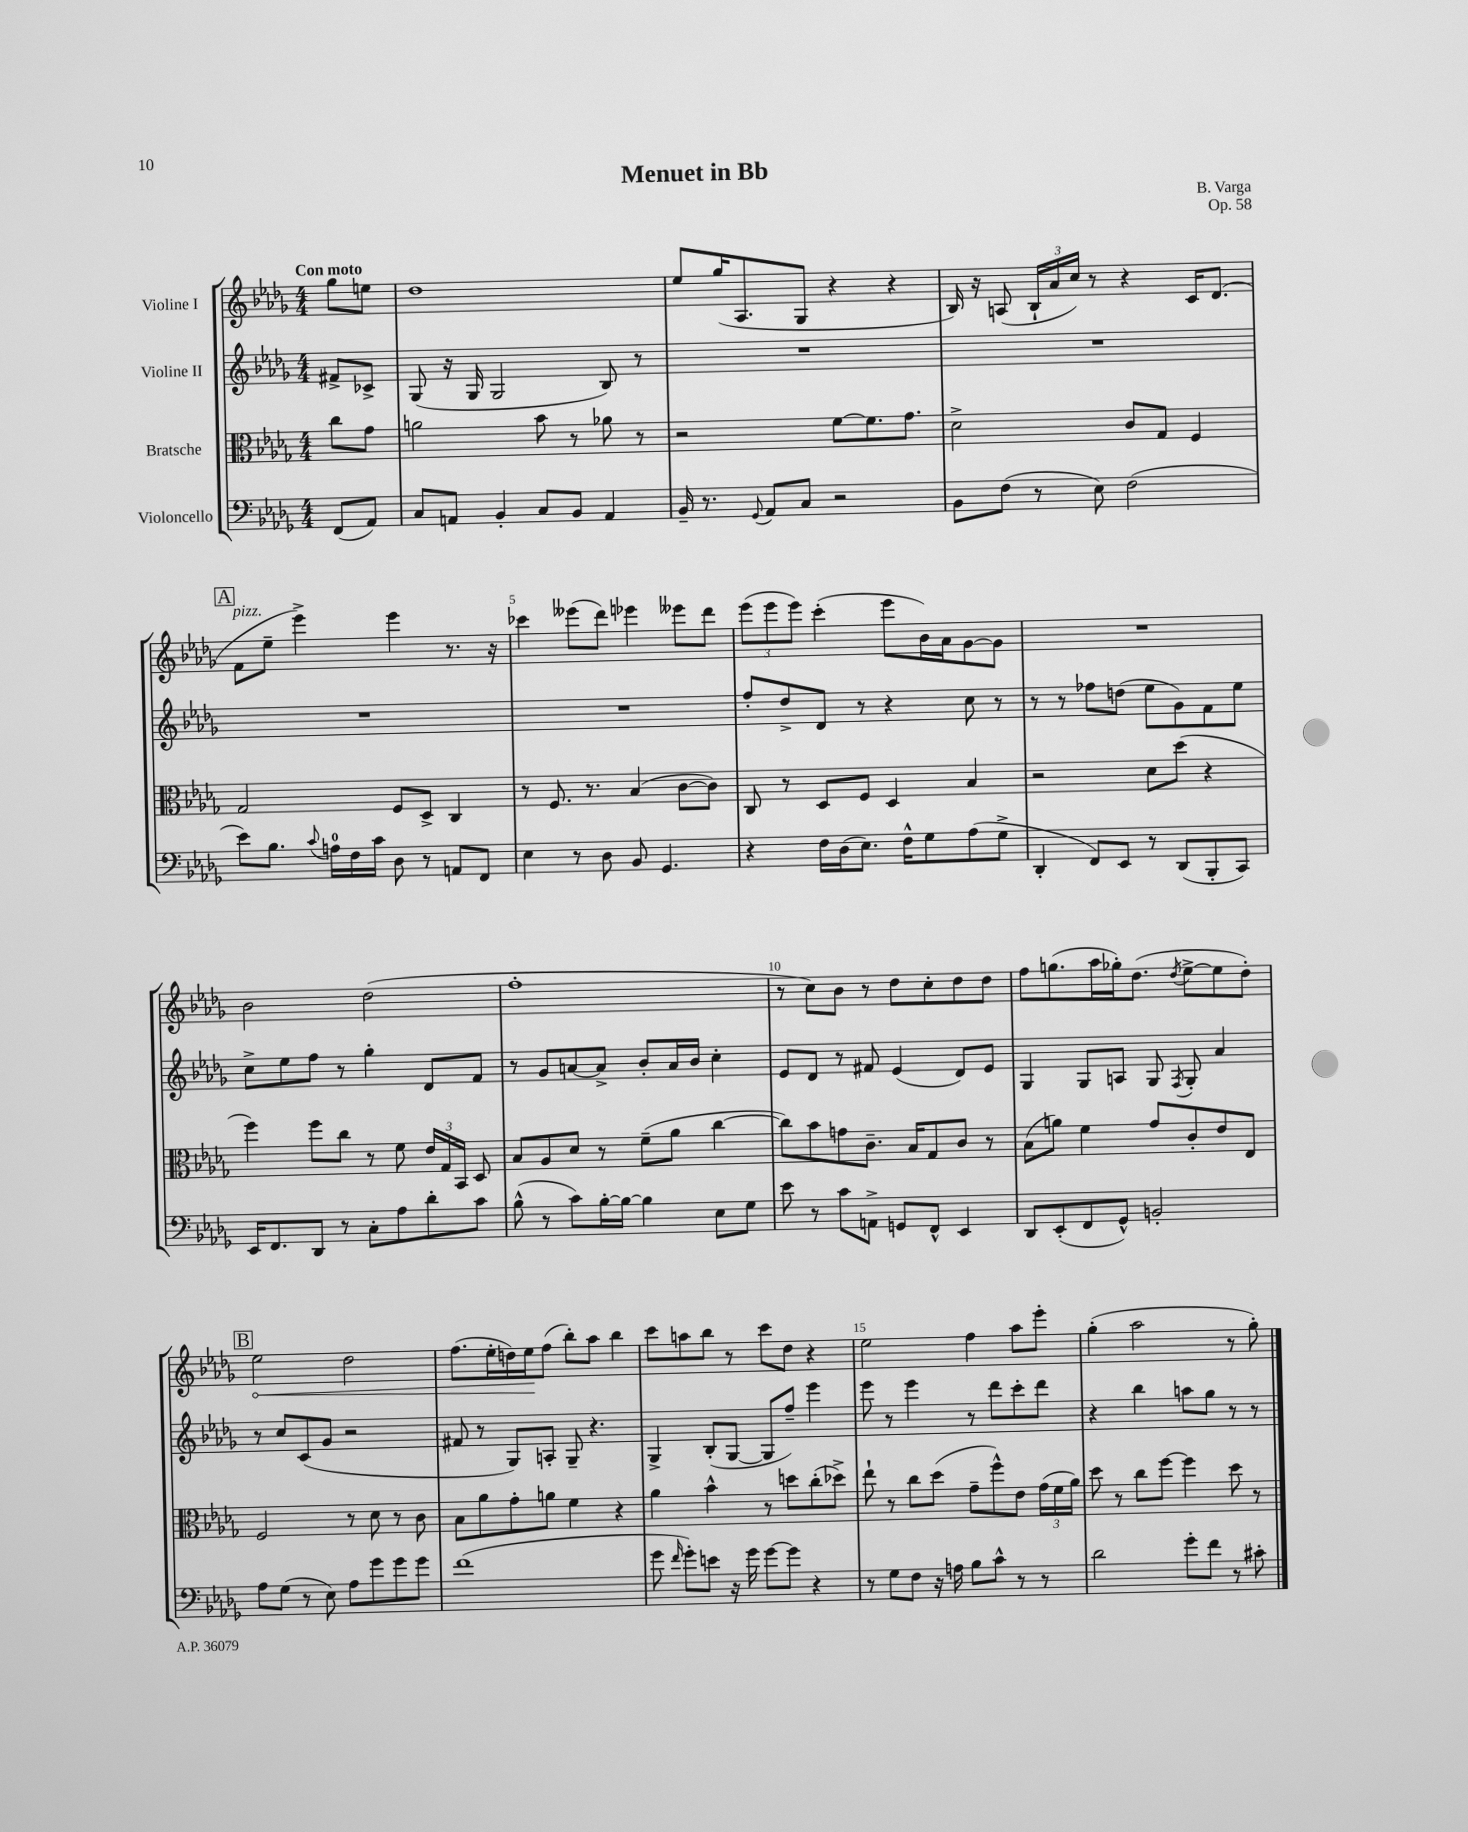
\header { title = "Menuet in Bb" composer = "B. Varga" opus = "Op. 58" }
<<
\new StaffGroup <<
\new Staff = "s0" \with { instrumentName = "Violine I" } {
    \clef treble \key des \major \numericTimeSignature \time 4/4 \partial 4 \tempo "Con moto"
    \autoBeamOff ges''8[ e''8] |
    des''1 |
    ees''8[ ges''16( aes8. ges8] r4 r4 |
    bes16) r16 a8( \tuplet 3/2 { bes16[-! aes'16 c''16]) } r8 r4 c'16[ des'8.]( |
    \mark \markup { \box "A" } f'8[^\markup { \italic "pizz." } ees''8]-- ees'''4->) ees'''4 r8. r16 |
    ces'''4 eeses'''8[( des'''8]) ees'''4 eeses'''8[ des'''8] |
    \tuplet 3/2 { ees'''8[( ees'''8 ees'''8]) } c'''4-.( ees'''8[ bes'16) aes'16 ges'8~ ges'8] |
    R1 |
    bes'2 des''2( |
    f''1-. |
    r8 c''8[) bes'8] r8 des''8[ c''8-. des''8 des''8] |
    f''8[ g''8.( aes''16 ges''16-.) des''8.]( \acciaccatura { des''8 } ees''8[~-> ees''8 des''8]-.) |
    \mark \markup { \box "B" } \once \override Hairpin.circled-tip = ##t ees''2\< des''2 |
    f''8.[( ees''16-. d''16) ees''16\! f''8]( bes''8[-.) aes''8] bes''4 |
    c'''8[ a''8 bes''8] r8 c'''8[ des''8] r4 |
    ees''2 f''4 aes''8[ ees'''8]-. |
    ges''4-.( aes''2 r8 ges''8-.) \bar "|." |
}
\new Staff = "s1" \with { instrumentName = "Violine II" } {
    \clef treble \key des \major \numericTimeSignature \time 4/4 \partial 4
    \autoBeamOff fis'8[-> ces'8]-> |
    ges8( r16 ges16 ges2 bes8) r8 |
    R1 |
    R1 |
    \mark \markup { \box "A" } R1 |
    R1 |
    f''8[-. des''8-> des'8] r8 r4 c''8 r8 |
    r8 r8 fes''8[ d''8]( ees''8[ ges'8) f'8 ees''8] |
    c''8[-> ees''8 f''8] r8 ges''4-. des'8[ f'8] |
    r8 ges'8[ a'8~ a'8]-> bes'8[-. a'16 bes'16] c''4-. |
    ees'8[ des'8] r8 fis'8 ees'4( des'8[) ees'8] |
    ges4 ges8[ a8] ges8 \acciaccatura { f8 } ges8-. aes'4 |
    \mark \markup { \box "B" } r8 c''8[ c'8( ges'8] r2 |
    fis'8 r8 ges8[) a8]-. ges8-- r4. |
    ges4-> bes8[-.( ges8]~ ges8[ f''8]--) ees'''4 |
    ees'''8 r8 ees'''4 r8 des'''8[ c'''8-. des'''8] |
    r4 bes''4 a''8[ ges''8] r8 r8 \bar "|." |
}
\new Staff = "s2" \with { instrumentName = "Bratsche" } {
    \clef alto \key des \major \numericTimeSignature \time 4/4 \partial 4
    \autoBeamOff c''8[ ges'8] |
    a'2 bes'8 r8 aes'8 r8 |
    r2 f'8[~ f'8. ges'8.] |
    des'2-> c'8[ ges8] f4 |
    \mark \markup { \box "A" } ges2 f8[ des8]-> c4 |
    r8 f8. r8. bes4( c'8[~ c'8]) |
    c8 r8 des8[ f8] des4 bes4 |
    r2 des'8[ des''8]( r4 |
    f''4) f''8[ c''8] r8 f'8 \tuplet 3/2 { ees'16[ ges16 bes,16] } des8 |
    bes8[ aes8 des'8] r8 f'8[--( aes'8] c''4~ |
    c''8[) bes'8 g'8 c'8.]-- bes16[ ges8 c'8] r8 |
    bes8[( a'8]) f'4 ges'8[ c'8-. ees'8 ees8] |
    \mark \markup { \box "B" } f2 r8 des'8 r8 c'8 |
    bes8[ aes'8 ges'8-. a'8] f'4 r4 |
    aes'4 bes'4-^ r8 d''8[ c''8-.( des''8]->) |
    ees''8-! r8 c''8[ des''8]( ges'8[-- f''8-^) ees'8] \tuplet 3/2 { ges'16[( f'16 aes'16]) } |
    des''8 r8 c''8[ f''8]~ f''4 des''8 r8 \bar "|." |
}
\new Staff = "s3" \with { instrumentName = "Violoncello" } {
    \clef bass \key des \major \numericTimeSignature \time 4/4 \partial 4
    \autoBeamOff f,8[( aes,8]) |
    c8[ a,8] bes,4-. c8[ bes,8] a,4 |
    bes,16-- r8. \appoggiatura { ges,8 } aes,8[ c8] r2 |
    bes,8[ f8]( r8 ees8) f2( |
    \mark \markup { \box "A" } ees'8[) bes8.] \appoggiatura { c'8 } a16[-0 f16 c'16] des8 r8 a,8[ f,8] |
    ees4 r8 des8 bes,8 ges,4. |
    r4 f16[ des16( ees8.]) f16[-^ ges8 aes8( ges8]-> |
    des,4-. f,8[) ees,8] r8 des,8[( bes,,8-. c,8]) |
    ees,16[ f,8. des,8] r8 c8[-. aes8 des'8-. c'8] |
    bes8-^( r8 c'8[) bes16~-. bes16]~ bes4 ees8[ ges8] |
    ees'8 r8 c'8[ a,8]-> g,8[ f,8]-^ ees,4 |
    des,8[ ees,8-.( f,8 ges,8]-^) b,2-. |
    \mark \markup { \box "B" } aes8[ ges8]( r8 ees8) aes8[ ges'8 ges'8 ges'8] |
    f'1( |
    ges'8 \grace { f'16 } ges'8[-.) e'8] r16 ges'16 ges'8[~ ges'8] r4 |
    r8 ges8[ f8] r16 a16 bes8[ c'8]-^ r8 r8 |
    des'2 ges'8[-. f'8] r8 cis'8-. \bar "|." |
}
>>
>>
\layout { \context { \Score \override BarNumber.break-visibility = ##(#f #t #t) barNumberVisibility = #(every-nth-bar-number-visible 5) } }
